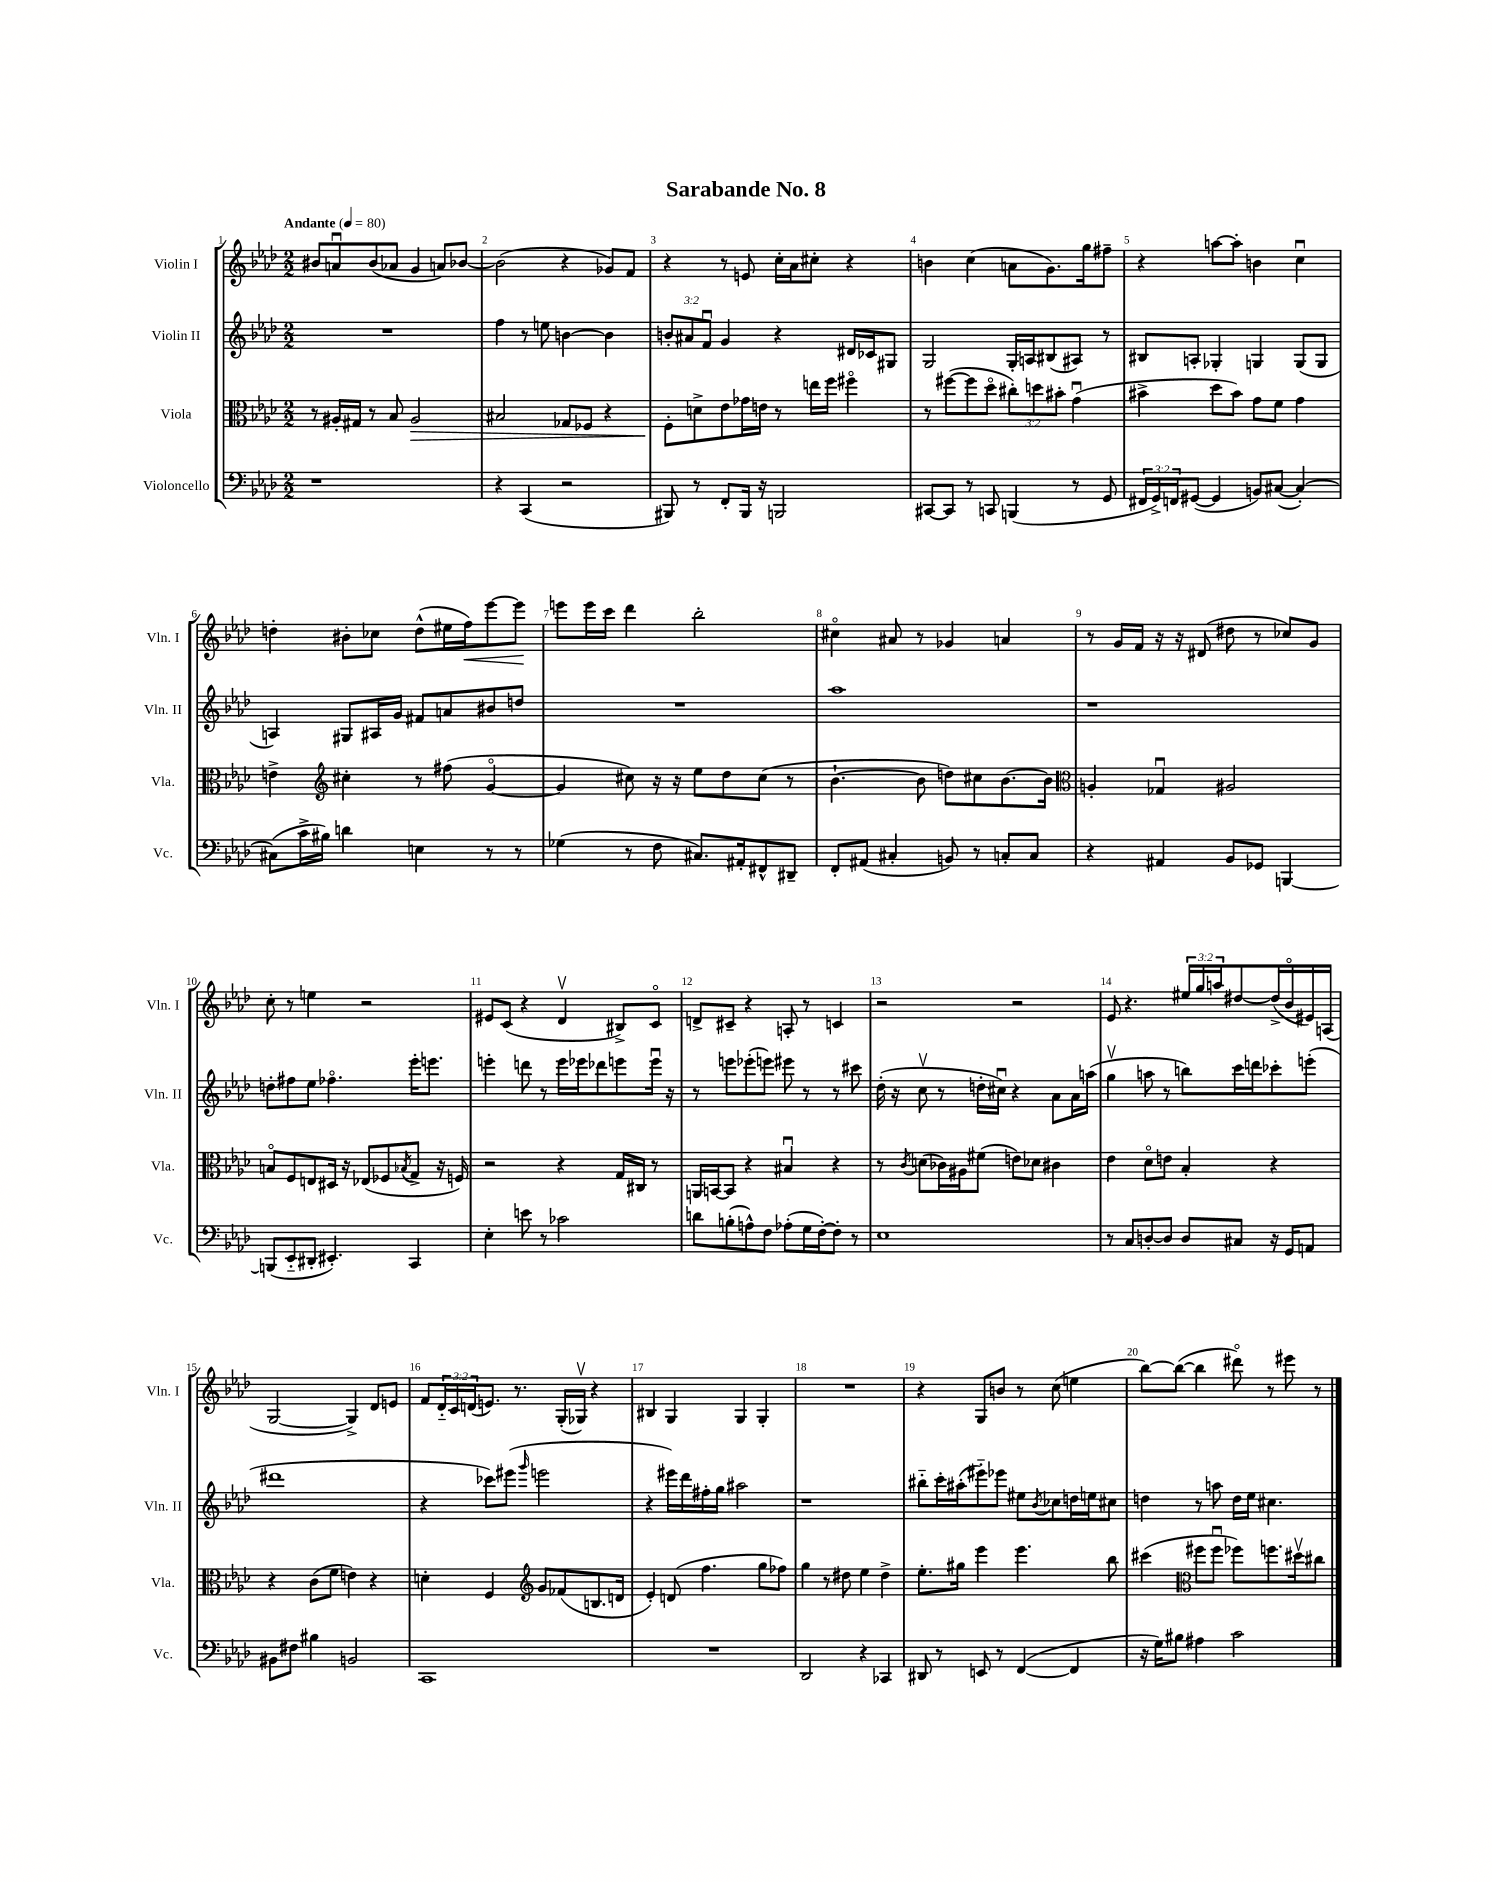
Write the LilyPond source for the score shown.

\header { title = "Sarabande No. 8" }
<<
\new StaffGroup <<
\new Staff = "s0" \with { instrumentName = "Violin I" shortInstrumentName = "Vln. I" } {
    \clef treble \key aes \major \numericTimeSignature \time 2/2 \override Staff.TupletNumber.text = #tuplet-number::calc-fraction-text \tempo "Andante" 4 = 80
    bis'8 a'8\downbow bis'8( aes'8 g'4 a'8) bes'8~ |
    bes'2( r4 ges'8) f'8 |
    r4 r8 e'8 c''16-. aes'16 cis''8-. r4 |
    b'4 c''4( a'8 g'8.) g''16 fis''8-- |
    r4 a''8~ a''8-. b'4 c''4\downbow |
    d''4-. bis'8-. ces''8 d''8-^( eis''16 f''16\<) ees'''8~ ees'''8\! |
    e'''8 e'''16 c'''16 des'''4 bes''2-. |
    cis''4\flageolet ais'8 r8 ges'4 a'4 |
    r8 g'16 f'16 r16 r16 dis'8( dis''8 r8 ces''8) g'8 |
    c''8-. r8 e''4 r2 |
    eis'8 c'8( r4 des'4\upbow bis8->) c'8\flageolet |
    d'8-> cis'8-- r4 a8-. r8 c'4 |
    r2 r2 |
    ees'8 r4. \tuplet 3/2 { eis''16 g''16 a''16 } dis''8~ dis''16->( bes'16\flageolet eis'16) a16( |
    g2~ g4->) des'8 e'8 |
    f'8 \tuplet 3/2 { des'16-_ c'16 d'16( } e'8.) r8. g16-.( ges16\upbow) r4 |
    bis4 g4 g4 g4-. |
    R1 |
    r4 g8 b'8 r8 c''8( e''4 |
    bes''8~) bes''8~( bes''4 dis'''8\flageolet) r8 eis'''8 r8 \bar "|." |
}
\new Staff = "s1" \with { instrumentName = "Violin II" shortInstrumentName = "Vln. II" } {
    \clef treble \key aes \major \numericTimeSignature \time 2/2 \override Staff.TupletNumber.text = #tuplet-number::calc-fraction-text
    R1 |
    f''4 r8 e''8 b'4~ b'4 |
    \tuplet 3/2 { b'8-. ais'8 f'8\downbow } g'4 r4 dis'16 ces'16 gis8 |
    g2 g16-. a16 bis8( ais8) r8 |
    bis8 a8-. ges4-. g4 g8( g8 |
    a4) gis8 ais16 g'16 fis'8 a'8 bis'8 d''8 |
    R1 |
    aes''1 |
    r1 |
    d''8-. fis''8 ees''8 fes''4.\flageolet ees'''16-. e'''8. |
    e'''4-. d'''8 r8 e'''16 ees'''16 des'''8 e'''8 e'''16\downbow r16 |
    r8 e'''8 ees'''8-.( e'''8) eis'''8 r8 r8 cis'''8 |
    des''16-.( r16 c''8\upbow r8 d''16-. cis''16\downbow) r4 aes'8 aes'16 a''16( |
    g''4\upbow a''8 r8 b''8) c'''16 d'''16 ces'''8-. e'''8-.( |
    dis'''1 |
    r4 ces'''8) eis'''8( \grace { g'''16 } e'''2 |
    r4 eis'''16) des'''16 fis''16-. g''16 ais''2 |
    r1 |
    bis''8-_ c'''16-. ais''16-.( eis'''8-_) ees'''8 eis''8 \acciaccatura { bes'8 } ces''8 d''16 e''16 cis''8 |
    d''4 r8 a''8 d''16 ees''16 cis''4. \bar "|." |
}
\new Staff = "s2" \with { instrumentName = "Viola" shortInstrumentName = "Vla." } {
    \clef alto \key aes \major \numericTimeSignature \time 2/2 \override Staff.TupletNumber.text = #tuplet-number::calc-fraction-text
    r8 ais16-. gis16 r8 bes8 ais2\> |
    bis2 ges8 fes8 r4 |
    f8-.\! d'8-> ees'8 ges'16 e'16 r8 e''16 f''16 fis''4\flageolet |
    r8 fis''8~( fis''8 des''8\flageolet \tuplet 3/2 { cis''8-.) d''8 bis'8-. } g'4\downbow( |
    bis'4-> des''8 bis'8) g'8 f'8 g'4 |
    e'4-> \clef treble cis''4-. r8 fis''8( g'4~\flageolet |
    g'4 cis''8) r16 r16 ees''8 des''8 cis''8( r8 |
    bes'4.~-! bes'8 d''8) cis''8 bes'8.~ bes'16 |
    \clef alto a4-. ges4\downbow ais2 |
    b8\flageolet f8 e8 dis16 r16 ees8( fes8 \acciaccatura { bes8 } g8-> r16 f16) |
    r2 r4 g16 cis16 r8 |
    a,16 b,16~ b,8 r4 bis4\downbow r4 |
    r8 \acciaccatura { c'8 } d'8( ces'16) ais16 fis'8( e'8) des'8 cis'4 |
    ees'4 des'8\flageolet e'8 bes4-. r4 |
    r4 c'8( f'8 e'4) r4 |
    d'4-. f4 \clef treble g'8 fes'8( b8. d'16 |
    ees'4-.) d'8( f''4. g''8 fes''8) |
    g''4 r8 dis''8 ees''4 dis''4-> |
    ees''8.-. gis''16 ees'''4 ees'''4. bes''8 |
    cis'''4( \clef alto fis''8 fis''8\downbow fes''8) f''8. dis''16\upbow cis''8 \bar "|." |
}
\new Staff = "s3" \with { instrumentName = "Violoncello" shortInstrumentName = "Vc." } {
    \clef bass \key aes \major \numericTimeSignature \time 2/2 \override Staff.TupletNumber.text = #tuplet-number::calc-fraction-text
    r1 |
    r4 c,4( r2 |
    bis,,8) r8 f,8-. bis,,16 r16 b,,2 |
    cis,8~ cis,8 r8 c,8 b,,4( r8 g,8 |
    \tuplet 3/2 { fis,16 g,16->) f,16 } gis,8~( gis,4 b,8) cis8~( cis4~-.) |
    cis8( c'16-> bis16) d'4 e4 r8 r8 |
    ges4( r8 f8 cis8.) ais,16-. fis,8-^ dis,8-- |
    f,8-. ais,8( cis4-. b,8) r8 c8-. c8 |
    r4 ais,4 bes,8 ges,8 b,,4~ |
    b,,8( ees,8-_ dis,8-. eis,4.-.) c,4 |
    ees4-. e'8 r8 ces'2 |
    d'8 b8-.( a8-^) f8 aes8-.( g16 f16~-.) f8-. r8 |
    ees1 |
    r8 c8 d8~-. d8 d8 cis8 r16 g,16 a,8 |
    bis,8 fis8 bis4 b,2 |
    c,1 |
    R1 |
    des,2 r4 ces,4 |
    dis,8 r8 e,8 r8 f,4~( f,4 |
    r16 g16) bis8 ais4 c'2 \bar "|." |
}
>>
>>
\layout { \context { \Score \override BarNumber.break-visibility = ##(#f #t #t) barNumberVisibility = #all-bar-numbers-visible } }
